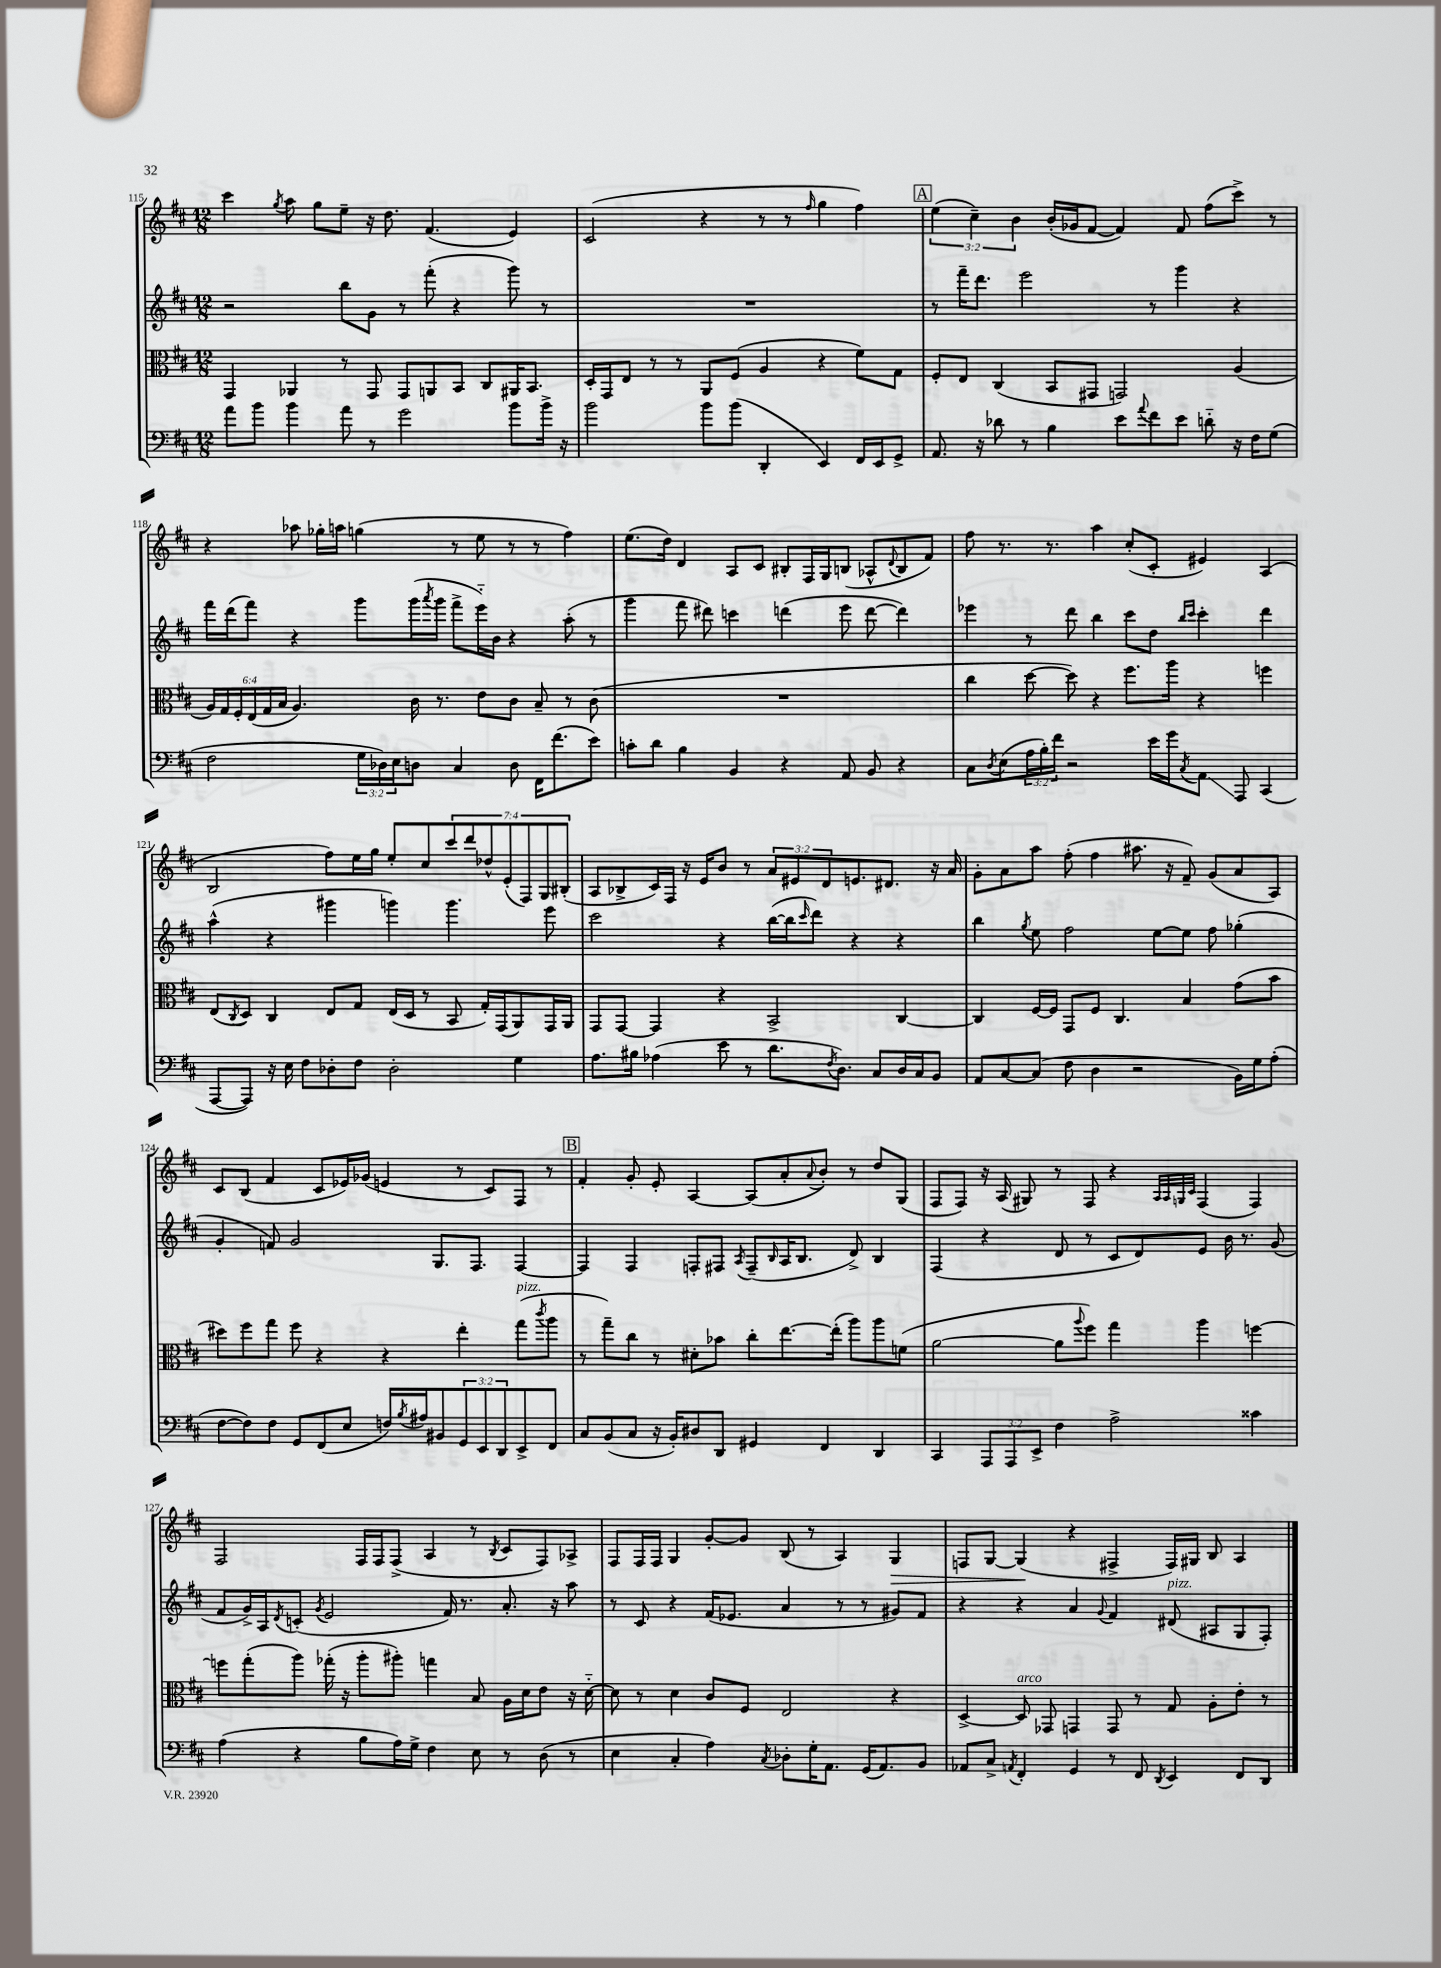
<<
\new StaffGroup <<
\new Staff = "s0" {
    \clef treble \key d \major \numericTimeSignature \time 12/8 \override Staff.TupletNumber.text = #tuplet-number::calc-fraction-text
    cis'''4 \acciaccatura { g''8 } a''8 g''8 e''8-- r16 d''8. fis'4.( e'4) |
    cis'2( r4 r8 r8 \grace { fis''16 } g''4 fis''4) |
    \mark \markup { \box "A" } \tuplet 3/2 { e''4( cis''4--) b'4 } b'16-.( ges'16 fis'8~ fis'4) fis'8 fis''8( cis'''8->) r8 |
    r4 aes''8 ges''16-. a''16 g''4( r8 e''8 r8 r8 fis''4) |
    e''8.( d''16) d'4 a8 cis'8 bis8-. fis16 g16 b8( aes8-^ \appoggiatura { d'8 } b8 fis'8) |
    fis''8 r8. r8. a''4 cis''8-.( cis'8-. eis'4) a4( |
    b2 fis''8) e''16 g''16 e''8-. cis''8 \tuplet 7/4 { cis'''8 d'''8 des''8-^ e'8-.( fis8) g8 bis8-.( } |
    a8 bes8-> cis'16) fis16 r16 e'16 b'8 r8 \tuplet 3/2 { a'8 eis'8 d'8 } e'8. dis'8. r16 a'16 |
    g'8-. a'8 a''8 fis''8-.( fis''4 ais''8. r16 fis'8--) g'8( a'8 a8) |
    cis'8 b8( fis'4 cis'8 ees'16) ges'16( e'4 r8 cis'8) fis8 r8 |
    \mark \markup { \box "B" } fis'4-. g'8-. e'8-. a4~ a8( a'8-. \appoggiatura { a'8 } b'8-.) r8 d''8 g8( |
    fis8 fis8) r16 a16( gis8) r8 fis8 r4 \grace { a32 a32 g32 cis'32 } fis4( fis4) |
    fis2 fis16 fis16 fis8->( a4 r8 \acciaccatura { b8 } cis'8 fis8) aes8-> |
    fis8 fis16 fis16 g4 g'8~-. g'8 b8( r8 a4) g4\> |
    f8 g8~ g4\!( r4 fis4-> fis16) gis16 b8 a4 \bar "|." |
}
\new Staff = "s1" {
    \clef treble \key d \major \numericTimeSignature \time 12/8
    r2 b''8 g'8 r8 fis'''8-.( r4 g'''8) r8 |
    R1. |
    \mark \markup { \box "A" } r8 fis'''16-- d'''8. e'''2 r8 g'''4 r4 |
    fis'''16 d'''16( fis'''8) r4 g'''8 g'''16( \acciaccatura { a'''8 } g'''16 fis'''8-> e'''16-_) b'16 r4 a''8-.( r8 |
    g'''4 fis'''8 dis'''8) c'''4 d'''4( e'''8 d'''8~ d'''4) |
    ees'''4 r8 d'''8 b''4 cis'''8 d''8 \grace { b''16 cis'''16 } cis'''4-. d'''4 |
    a''4-^( r4 gis'''4 g'''4) g'''4. e'''8 |
    cis'''2 r4 b''16~( b''16 \grace { cis'''16 } d'''8) r4 r4 |
    b''4 \acciaccatura { g''8 } e''8 fis''2 e''8~ e''8 fis''8 ges''4-.( |
    g'4-. f'8) g'2 g8. fis8. fis4~ |
    \mark \markup { \box "B" } fis4 fis4 f8-. fis8 \acciaccatura { a8 } fis8--( \grace { b16 } a16 b8. d'8->) b4 |
    fis4( r4 d'8 r8 cis'8 d'8) e'8 b'16 r8. g'8( |
    fis'8 g'16->) a16 \acciaccatura { d'8 } c'8-.( \acciaccatura { g'8 } e'2 fis'16) r8. a'8.-. r16 a''8 |
    r8 cis'8 r4 fis'16( ees'8. a'4 r8 r8 gis'8) fis'8 |
    r4 r4 a'4 \appoggiatura { g'8 } fis'4 dis'8^\markup { \italic "pizz." }( ais8 g8 fis8-.) \bar "|." |
}
\new Staff = "s2" {
    \clef alto \key d \major \numericTimeSignature \time 12/8 \override Staff.TupletNumber.text = #tuplet-number::calc-fraction-text
    g,4 aes,4 r8 g,8 g,8 a,8 b,8 cis8 ais,16 b,8. |
    d16-. g,16 e8 r8 r8 a,8 fis8( a4 r4 fis'8) g8 |
    \mark \markup { \box "A" } fis8-. e8 cis4( b,8 gis,8 g,2) a4( |
    \tuplet 6/4 { a16) g16 fis16-. e16( g16 b16 } a4.) cis'16 r8. e'8 cis'8 b8-- r8 cis'8( |
    R1. |
    cis''4 d''8~ d''8) r4 fis''8. a''16 r4 f''4 |
    e8( \acciaccatura { cis8 } d8) cis4 e8 g8 e16( d16 r8 b,8 g16-.) g,16( a,8) g,16 a,16 |
    g,8 g,8~ g,4 r4 b,2-> cis4~ |
    cis4 fis16~ fis16 g,8 fis8 cis4. b4 g'8( b'8 |
    dis''8) fis''8 g''8 fis''8 r4 r4 e''4-. g''8^\markup { \italic "pizz." }( \acciaccatura { cis'''8 } a''8 |
    \mark \markup { \box "B" } r8 g''8--) cis''8 r8 dis'8-. bes'8 cis''8-. e''8.~ e''16-.( a''8) a''8 f'8( |
    a'2~ a'8 \appoggiatura { a''8 } fis''8) g''4 a''4 f''4~ |
    f''8 g''8-.( a''8) ges''16-.( r16 a''8-. ais''8-.) g''4 b8 a16 d'16 e'8 r16 d'16~-_ |
    d'8 r8 d'4 cis'8 fis8 e2 r4 |
    d4~-> d8^\markup { \italic "arco" } ges,8 g,4 g,8 r8 g8 a8-. e'8-. r8 \bar "|." |
}
\new Staff = "s3" {
    \clef bass \key d \major \numericTimeSignature \time 12/8 \override Staff.TupletNumber.text = #tuplet-number::calc-fraction-text
    a'8 b'8 b'4 a'8 r8 g'2 b'8 b'16-> r16 |
    b'2 b'8 b'8( d,4-. e,4) fis,16 e,16 g,8-> |
    \mark \markup { \box "A" } a,8. r16 des'8 r8 b4 e'8 \appoggiatura { a'8 } fis'8 e'8 d'8-_ r16 fis16 g8( |
    fis2 \tuplet 3/2 { g16 des16) e16 } d8 cis4 d8 fis,16 fis'8.( e'8) |
    c'8-. d'8 b4 b,4 r4 a,8 b,8 r4 |
    cis8 \acciaccatura { d8 } e8( \tuplet 3/2 { a16 b16-.) fis'16 } r2 e'16 g'16 \acciaccatura { cis8 } a,8\glissando a,,8 cis,4( |
    a,,8~ a,,8) r16 e16 fis8 des8-. fis8 des2-. g4 |
    a8. bis16 aes4( e'8 r8 d'8. \acciaccatura { fis8 } d8.) cis8 d16 cis16 b,8 |
    a,8 cis8~ cis8( fis8 d4 r2 b,16) g16 a8-.( |
    fis8~ fis8) fis8 g,8 fis,8( e8 f16) \acciaccatura { b8 } ais16 bis,8 \tuplet 3/2 { g,8 e,8 d,8 } e,8-> fis,8 |
    \mark \markup { \box "B" } cis8 b,8( cis8 r16 b,16-.) dis8 d,8 gis,4 fis,4 d,4 |
    cis,4 \tuplet 3/2 { a,,8 a,,8 e,8-> } fis4 a2-> cisis'4 |
    a4( r4 b8 a16) g16-> fis4 e8 r8 d8( r8 |
    e4 cis4-. a4) \acciaccatura { cis8 } des8-. g16-. a,8. g,16( a,8.) b,8 |
    aes,8 cis8-> \acciaccatura { a,8 } fis,4-. g,4 r8 fis,8 \acciaccatura { d,8 } e,4 fis,8 d,8 \bar "|." |
}
>>
>>
\layout { \context { \Score currentBarNumber = #115 } }
